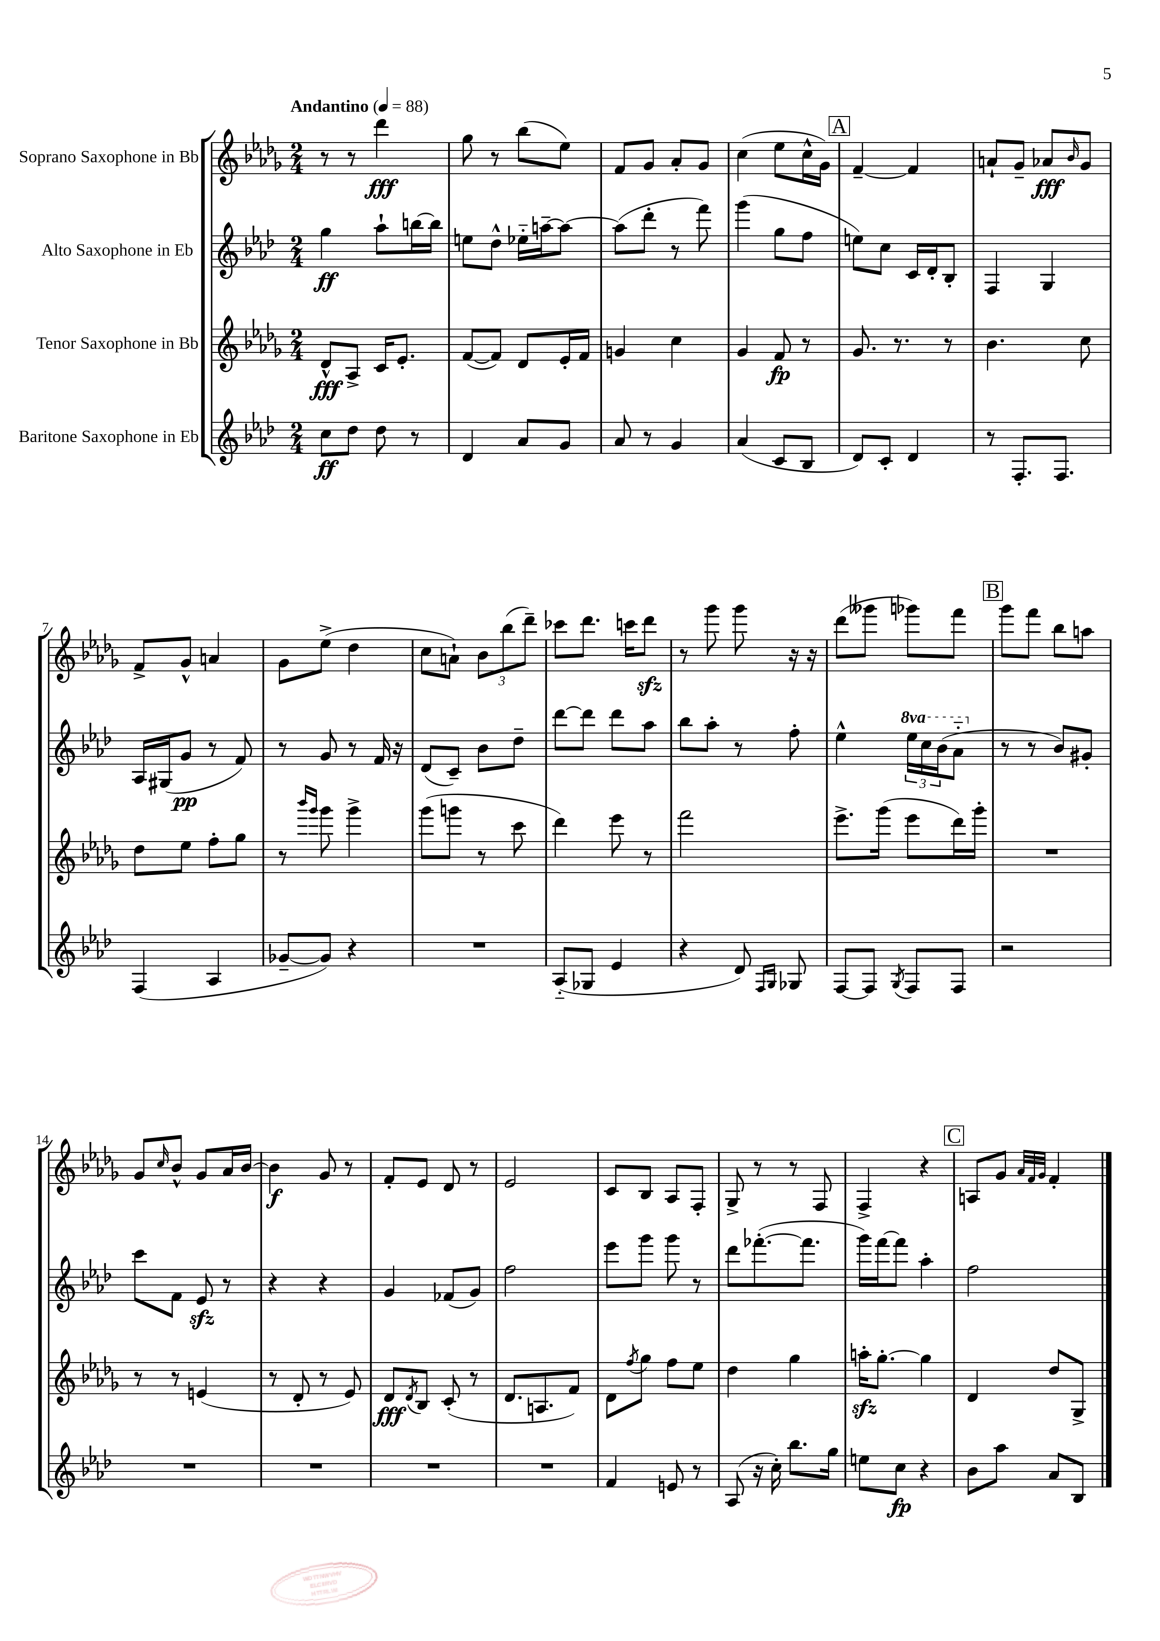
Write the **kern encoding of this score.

**kern	**dynam	**kern	**dynam	**kern	**dynam	**kern	**dynam
*part4	*part4	*part3	*part3	*part2	*part2	*part1	*part1
*staff4	*staff4	*staff3	*staff3	*staff2	*staff2	*staff1	*staff1
*I"Baritone Saxophone in Eb	*	*I"Tenor Saxophone in Bb	*	*I"Alto Saxophone in Eb	*	*I"Soprano Saxophone in Bb	*
*clefG2	*	*clefG2	*	*clefG2	*	*clefG2	*
*k[b-e-a-d-]	*	*k[b-e-a-d-g-]	*	*k[b-e-a-d-]	*	*k[b-e-a-d-g-]	*
*M2/4	*	*M2/4	*	*M2/4	*	*M2/4	*
*MM88	*	*MM88	*	*MM88	*	*MM88	*
=1	=1	=1	=1	=1	=1	=1	=1
!	!	!	!	!	!	!LO:TX:a:B:t=Andantino	!
8cc\L	ff	8d-^^/L	fff	4gg\	ff	8r	.
8dd-\J	.	8A-^/J	.	.	.	8r	.
8dd-\	.	16c/KL	.	8aa-`\L	.	4ddd-\	fff
.	.	8.e-'/J	.	.	.	.	.
8r	.	.	.	[16bbn\L	.	.	.
.	.	.	.	16bb\JJ]	.	.	.
=2	=2	=2	=2	=2	=2	=2	=2
4d-/	.	([8f/L	.	8een\L	.	8gg-\	.
.	.	8f/J])	.	8dd-^^\J	.	8r	.
8a-/L	.	8d-/L	.	16ee-X\LL	.	(8bb-\L	.
.	.	.	.	[16aan~\J	.	.	.
8g/J	.	16e-'/L	.	8aa\J_	.	8ee-\J)	.
.	.	16f/JJ	.	.	.	.	.
=3	=3	=3	=3	=3	=3	=3	=3
8a-/	.	4gn/	.	(8aa\L]	.	8f/L	.
8r	.	.	.	8ddd-'\J	.	8g-/J	.
4g/	.	4cc\	.	8r	.	8a-'/L	.
.	.	.	.	8fff\)	.	8g-/J	.
=4	=4	=4	=4	=4	=4	=4	=4
(4a-/	.	4g-/	.	(4ggg\	.	(4cc\	.
8c/L	.	8f/	fp	8gg\L	.	8ee-\L	.
8B-/J	.	8r	.	8ff\J	.	16cc^^\L	.
.	.	.	.	.	.	16g-\JJ)	.
!!LO:REH:place=s1:t=A
=5	=5	=5	=5	=5	=5	=5	=5
8d-/L)	.	8.g-/	.	8een\L)	.	[4f~/	.
8c'/J	.	.	.	8cc\J	.	.	.
.	.	8.r	.	.	.	.	.
4d-/	.	.	.	16c/LL	.	4f/]	.
.	.	.	.	16d-'/J	.	.	.
.	.	8r	.	8B-'/J	.	.	.
=6	=6	=6	=6	=6	=6	=6	=6
8r	.	4.b-\	.	4F/	.	8an`/L	.
8.F'/L	.	.	.	.	.	8g-~/J	.
.	.	.	.	4G/	.	8a-X/L	fff
8.F/J	.	.	.	.	.	.	.
.	.	.	.	.	.	16qqb-/	.
.	.	8cc\	.	.	.	8g-/J	.
!!LO:LB:g=z
=7	=7	=7	=7	=7	=7	=7	=7
(4F/	.	8dd-\L	.	16A-/LL	.	8f^/L	.
.	.	.	.	(16G#X/J	.	.	.
.	.	8ee-\J	.	8g/J	pp	8g-^^/J	.
4A-/	.	8ff'\L	.	8r	.	4an/	.
.	.	8gg-\J	.	8f/)	.	.	.
=8	=8	=8	=8	=8	=8	=8	=8
[8g-X~/L	.	8r	.	8r	.	8g-\L	.
.	.	16qqbbb-/LL	.	.	.	.	.
.	.	16qqggg-/JJ	.	.	.	.	.
8g-/J])	.	8ggg-\	.	8g/	.	(8ee-^\J	.
4r	.	4ggg-^\	.	8r	.	4dd-\	.
.	.	.	.	16f/	.	.	.
.	.	.	.	16r	.	.	.
=9	=9	=9	=9	=9	=9	=9	=9
2r	.	(8ggg-\L	.	(8d-/L	.	8cc\L	.
.	.	8gggn\J	.	8c~/J)	.	8an`\J)	.
.	.	8r	.	8b-\L	.	12b-\L	.
.	.	.	.	.	.	(12bb-\	.
.	.	8ccc\	.	8dd-~\J	.	.	.
.	.	.	.	.	.	12ddd-~\J)	.
=10	=10	=10	=10	=10	=10	=10	=10
(8A-/L	.	4ddd-\)	.	[8ddd-\L	.	8ccc-X\L	.
8G-X/J	.	.	.	8ddd-\J]	.	8.ddd-\J	.
4e-/	.	8eee-\	.	8ddd-\L	.	.	.
.	.	.	.	.	.	16cccn\KL	.
.	.	8r	.	8aa-\J	.	8ddd-zz\J	.
=11	=11	=11	=11	=11	=11	=11	=11
4r	.	2fff\	.	8bb-\L	.	8r	.
.	.	.	.	8aa-'\J	.	8ggg-\	.
8d-/)	.	.	.	8r	.	8ggg-\	.
16qqF/LL	.	.	.	.	.	.	.
16qqG/JJ	.	.	.	.	.	.	.
8G-X/	.	.	.	8ff'\	.	16r	.
.	.	.	.	.	.	16r	.
=12	=12	=12	=12	=12	=12	=12	=12
[8F/L	.	8.eee-^\L	.	4ee-^^\	.	(8ddd-\L	.
8F/J]	.	.	.	.	.	8ggg--X\J	.
.	.	(16ggg-\Jk	.	.	.	.	.
8qG/	.	.	.	.	.	.	.
*	*	*	*	*8va	*	*	*
8F/L	.	8eee-\L	.	24eee-\LL	.	8ggg-X\L)	.
.	.	.	.	24ccc\	.	.	.
.	.	.	.	(24bb-\J	.	.	.
8F/J	.	16ddd-\L)	.	8aa-\J	.	8fff\J	.
.	.	16ggg-'\JJ	.	.	.	.	.
!!LO:REH:place=s1:t=B
=13	=13	=13	=13	=13	=13	=13	=13
*	*	*	*	*X8va	*	*	*
2r	.	2r	.	8r	.	8ggg-\L	.
.	.	.	.	8r	.	8fff\J	.
.	.	.	.	8b-/L)	.	8bb-\L	.
.	.	.	.	8g#X'/J	.	8aan\J	.
!!LO:LB:g=z
=14	=14	=14	=14	=14	=14	=14	=14
2r	.	8r	.	8ccc\L	.	8g-/L	.
.	.	.	.	.	.	16qqcc/	.
.	.	8r	.	8f\J	.	8b-^^/J	.
.	.	(4en/	.	8e-zz/	.	8g-/L	.
.	.	.	.	8r	.	16a-/L	.
.	.	.	.	.	.	[16b-/JJ	.
=15	=15	=15	=15	=15	=15	=15	=15
2r	.	8r	.	4r	.	4b-\]	f
.	.	8d-'/	.	.	.	.	.
.	.	8r	.	4r	.	8g-/	.
.	.	8e-/)	.	.	.	8r	.
=16	=16	=16	=16	=16	=16	=16	=16
2r	.	8d-/L	fff	4g/	.	8f'/L	.
.	.	8qd-/	.	.	.	.	.
.	.	8B-/J	.	.	.	8e-/J	.
.	.	(8c'/	.	(8f-X/L	.	8d-/	.
.	.	8r	.	8g/J)	.	8r	.
=17	=17	=17	=17	=17	=17	=17	=17
2r	.	8.d-/L	.	2ff\	.	2e-/	.
.	.	8.An/	.	.	.	.	.
.	.	8f/J)	.	.	.	.	.
=18	=18	=18	=18	=18	=18	=18	=18
4f/	.	8d-\L	.	8eee-\L	.	8c/L	.
.	.	8qff/	.	.	.	.	.
.	.	8gg-\J	.	8ggg\J	.	8B-/J	.
8en/	.	8ff\L	.	8ggg\	.	8A-/L	.
8r	.	8ee-\J	.	8r	.	8F'/J	.
=19	=19	=19	=19	=19	=19	=19	=19
(8A-/	.	4dd-\	.	8ddd-\L	.	8G-^/	.
16r	.	.	.	([8.fff-X'\	.	8r	.
16cc'\)	.	.	.	.	.	.	.
8.bb-\L	.	4gg-\	.	.	.	8r	.
.	.	.	.	8.fff-\J]	.	.	.
.	.	.	.	.	.	8F/	.
16gg\Jk	.	.	.	.	.	.	.
=20	=20	=20	=20	=20	=20	=20	=20
8een\L	.	16aanzz'\KL	.	16ggg\LL)	.	4F^/	.
.	.	[8.gg-'\J	.	[16fff\J	.	.	.
8cc\J	fp	.	.	8fff\J]	.	.	.
4r	.	4gg-\]	.	4aa-'\	.	4r	.
!!LO:REH:place=s1:t=C
=21	=21	=21	=21	=21	=21	=21	=21
8b-\L	.	4d-/	.	2ff\	.	8An/L	.
8aa-\J	.	.	.	.	.	8g-/J	.
.	.	.	.	.	.	32qqa-/LLL	.
.	.	.	.	.	.	32qqf/	.
.	.	.	.	.	.	32qqg-/JJJ	.
8a-/L	.	8dd-/L	.	.	.	4f'/	.
8B-/J	.	8G-^/J	.	.	.	.	.
==	==	==	==	==	==	==	==
*-	*-	*-	*-	*-	*-	*-	*-
